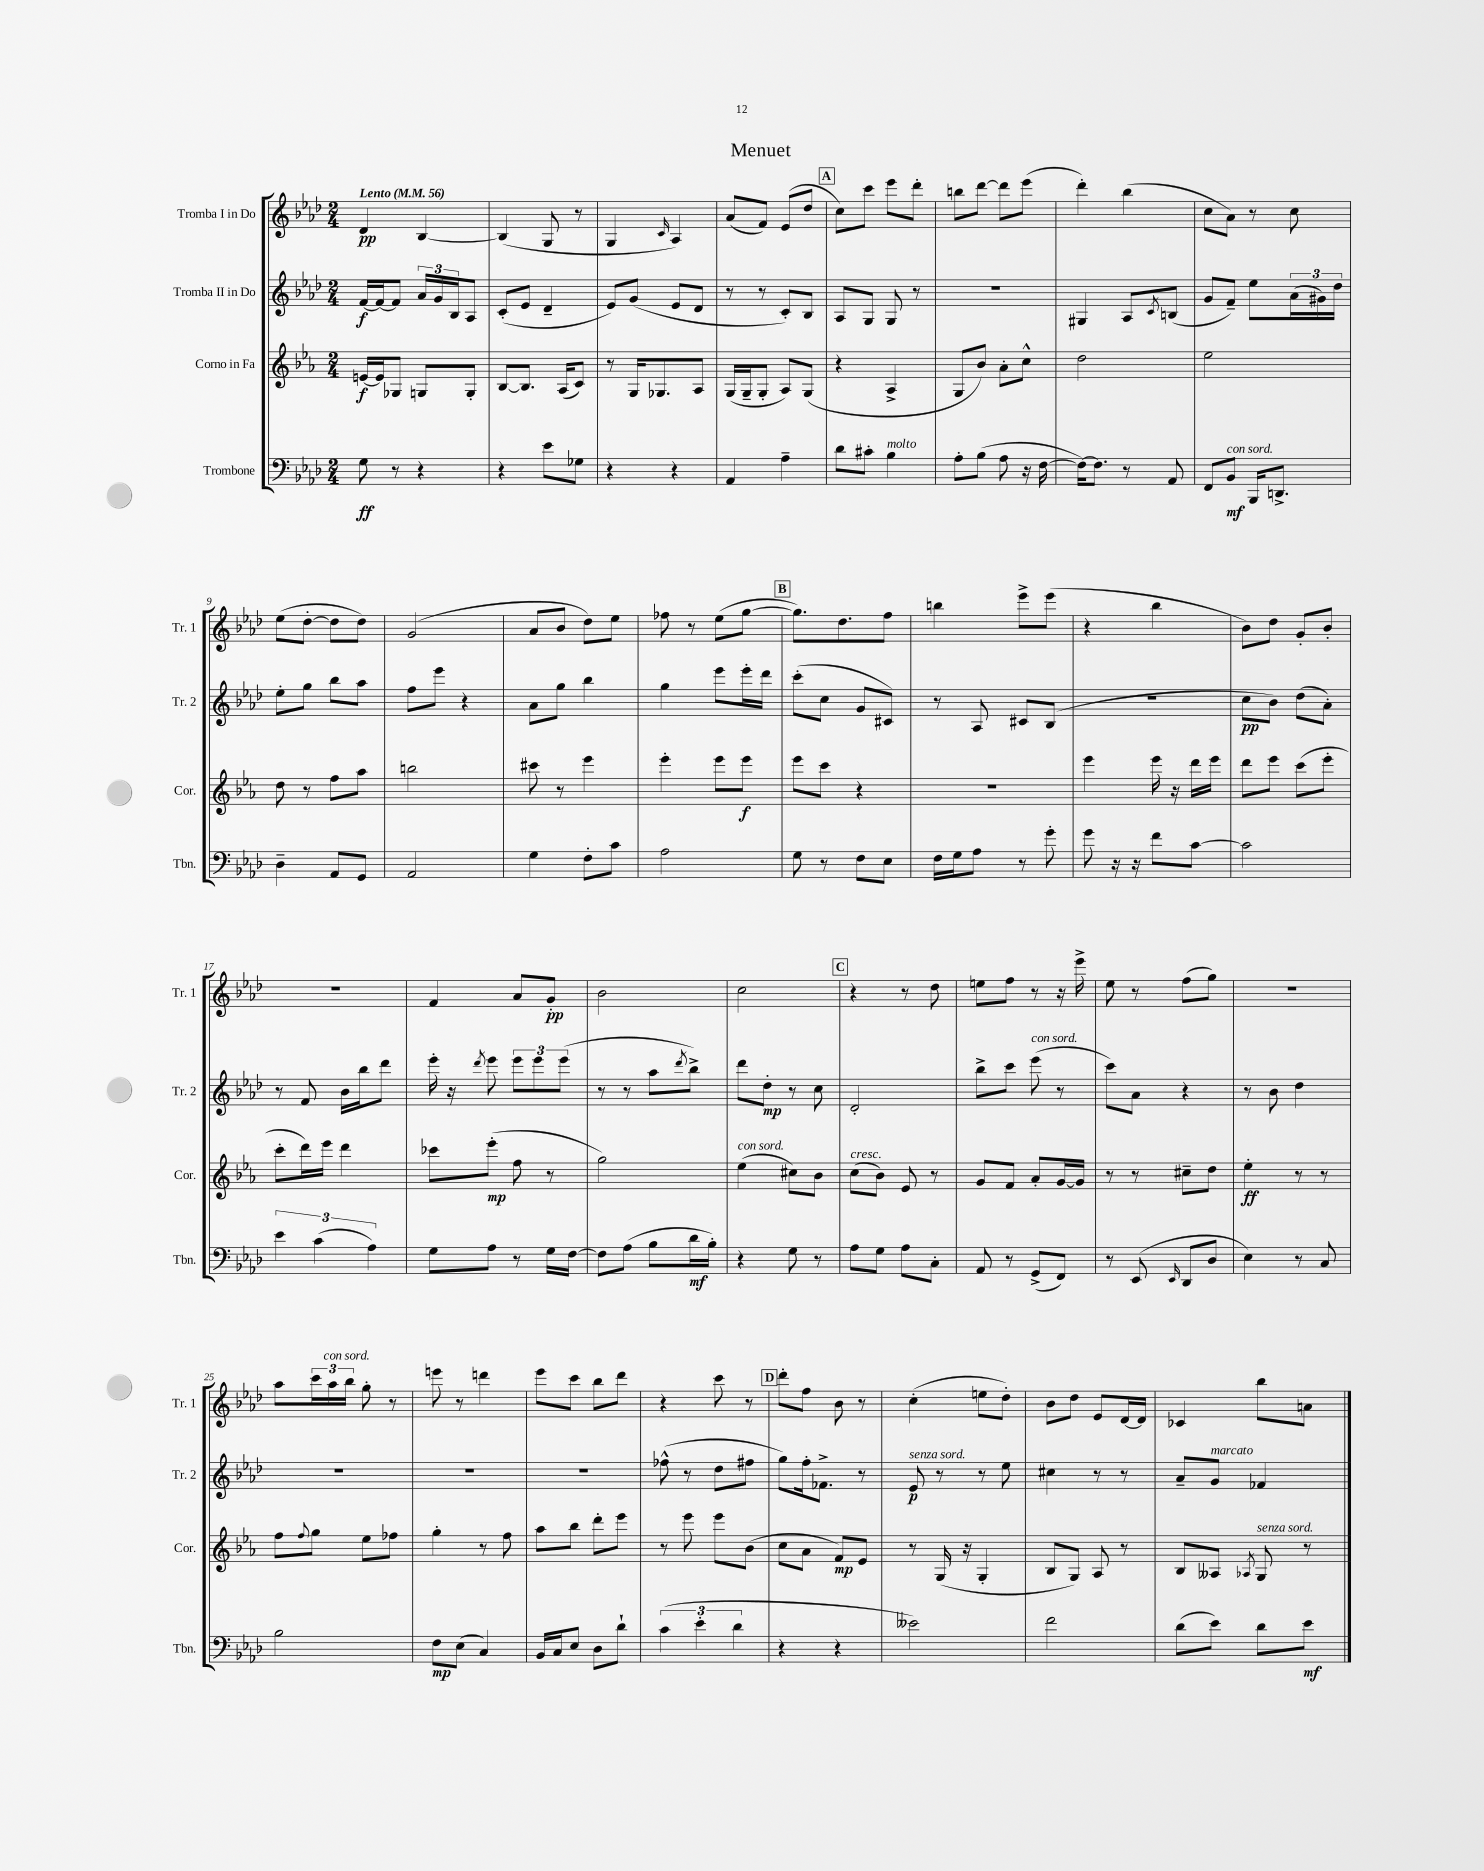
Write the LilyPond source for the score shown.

\header { title = "Menuet" }
<<
\new StaffGroup <<
\new Staff = "s0" \with { instrumentName = "Tromba I in Do" shortInstrumentName = "Tr. 1" } {
    \clef treble \key aes \major \numericTimeSignature \time 2/4 \tempo "Lento" 4 = 56
    des'4\pp bes4~ |
    bes4( g8 r8 |
    g4 \grace { c'16 } aes4) |
    aes'8( f'8) ees'8( des''8 |
    \mark \markup { \box "A" } c''8) c'''8 ees'''8 des'''8-. |
    b''8 des'''8~ des'''8 ees'''8( |
    des'''4-.) bes''4( |
    c''8 aes'8) r8 c''8 |
    ees''8( des''8~-. des''8 des''8) |
    g'2( |
    aes'8 bes'8 des''8) ees''8 |
    fes''8 r8 ees''8( g''8~ |
    \mark \markup { \box "B" } g''8.) des''8. f''8 |
    b''4 ees'''8-> ees'''8( |
    r4 bes''4 |
    bes'8) des''8 g'8-. bes'8-. |
    r2 |
    f'4 aes'8 g'8-.\pp |
    bes'2 |
    c''2 |
    \mark \markup { \box "C" } r4 r8 des''8 |
    e''8 f''8 r8 r16 ees'''16-> |
    ees''8 r8 f''8( g''8) |
    R2 |
    aes''8 \tuplet 3/2 { c'''16 aes''16^\markup { \italic "con sord." } bes''16 } g''8-. r8 |
    e'''8 r8 d'''4 |
    ees'''8 c'''8 bes''8 des'''8 |
    r4 c'''8 r8 |
    \mark \markup { \box "D" } des'''8-. f''8 bes'8 r8 |
    c''4-.( e''8 des''8-.) |
    bes'8 des''8 ees'8 des'16~ des'16 |
    ces'4 bes''8 a'8 \bar "|." |
}
\new Staff = "s1" \with { instrumentName = "Tromba II in Do" shortInstrumentName = "Tr. 2" } {
    \clef treble \key aes \major \numericTimeSignature \time 2/4
    f'16~\f f'16~ f'8 \tuplet 3/2 { aes'16 g'16 bes16 } aes8 |
    c'8-.( ees'8 des'4-- |
    ees'8) g'8( ees'8 des'8 |
    r8 r8 c'8-.) bes8 |
    \mark \markup { \box "A" } aes8 g8 g8 r8 |
    r2 |
    gis4 aes8 \acciaccatura { c'8 } b8( |
    g'8 f'8--) ees''8 \tuplet 3/2 { aes'16( gis'16) des''16 } |
    ees''8-. g''8 bes''8 aes''8 |
    f''8 ees'''8 r4 |
    aes'8 g''8 bes''4 |
    g''4 ees'''8 ees'''16-. des'''16 |
    \mark \markup { \box "B" } c'''8-.( c''8 g'8 cis'8) |
    r8 aes8 cis'8 bes8( |
    r2 |
    c''8\pp bes'8) des''8( aes'8-.) |
    r8 f'8 bes'16 bes''16 des'''8 |
    ees'''16-. r16 \acciaccatura { des'''8 } ees'''8 \tuplet 3/2 { ees'''8 ees'''8 ees'''8( } |
    r8 r8 aes''8 \acciaccatura { des'''8 } bes''8->) |
    des'''8 des''8-.\mp r8 c''8 |
    \mark \markup { \box "C" } des'2-. |
    bes''8-> c'''8 ees'''8^\markup { \italic "con sord." }( r8 |
    c'''8) aes'8 r4 |
    r8 bes'8 des''4 |
    R2 |
    R2 |
    R2 |
    fes''8-^( r8 des''8 fis''8 |
    \mark \markup { \box "D" } g''8) f''16-. fes'8.-> r8 |
    ees'8\p^\markup { \italic "senza sord." } r8 r8 ees''8 |
    cis''4 r8 r8 |
    aes'8-- g'8^\markup { \italic "marcato" } fes'4 \bar "|." |
}
\new Staff = "s2" \with { instrumentName = "Corno in Fa" shortInstrumentName = "Cor." } {
    \clef treble \key ees \major \numericTimeSignature \time 2/4
    e'16~\f e'16 ges8 g8 g8-. |
    bes8~ bes8. aes16( c'8) |
    r8 g16 ges8. aes8 |
    g16( g16-- g8-. aes8) g8( |
    \mark \markup { \box "A" } r4 aes4-> |
    g8 bes'8) aes'8-. c''8-^ |
    d''2 |
    ees''2 |
    d''8 r8 f''8 aes''8 |
    b''2 |
    cis'''8 r8 ees'''4 |
    ees'''4-. ees'''8 ees'''8\f |
    \mark \markup { \box "B" } ees'''8 c'''8 r4 |
    R2 |
    ees'''4 ees'''16 r16 d'''16 ees'''16 |
    d'''8 ees'''8 c'''8( ees'''8-. |
    c'''8-. d'''16) ees'''16 d'''4 |
    ces'''8 ees'''8-.\mp( f''8 r8 |
    g''2) |
    ees''4^\markup { \italic "con sord." }( cis''8) bes'8 |
    \mark \markup { \box "C" } c''8^\markup { \italic "cresc." }( bes'8) ees'8 r8 |
    g'8 f'8 aes'8-. g'16~ g'16 |
    r8 r8 cis''8-- d''8 |
    ees''4-.\ff r8 r8 |
    f''8 \appoggiatura { f''8 } g''8 ees''8 fes''8 |
    g''4-. r8 f''8 |
    aes''8 bes''8 d'''8-. ees'''8 |
    r8 ees'''8 ees'''8 bes'8( |
    \mark \markup { \box "D" } c''8 aes'8 f'8\mp) ees'8 |
    r8 g16( r16 g4-. |
    bes8 g8) aes8 r8 |
    bes8 aeses8 \acciaccatura { aes8 } g8^\markup { \italic "senza sord." } r8 \bar "|." |
}
\new Staff = "s3" \with { instrumentName = "Trombone" shortInstrumentName = "Tbn." } {
    \clef bass \key aes \major \numericTimeSignature \time 2/4
    g8\ff r8 r4 |
    r4 ees'8 ges8 |
    r4 r4 |
    aes,4 aes4-- |
    \mark \markup { \box "A" } des'8 cis'8-. bes4^\markup { \italic "molto" } |
    aes8-. bes8( aes8 r16 f16~ |
    f16~) f8. r8 aes,8 |
    f,8 bes,8\mf^\markup { \italic "con sord." } bes,,16 d,8.-> |
    des4-- aes,8 g,8 |
    aes,2 |
    g4 f8-. c'8 |
    aes2 |
    \mark \markup { \box "B" } g8 r8 f8 ees8 |
    f16 g16 aes8 r8 g'8-. |
    g'8 r16 r16 f'8 c'8~ |
    c'2 |
    \tuplet 3/2 { ees'4 c'4( aes4) } |
    g8 aes8 r8 g16 f16~ |
    f8 aes8( bes8 des'16\mf bes16-.) |
    r4 g8 r8 |
    \mark \markup { \box "C" } aes8 g8 aes8 c8-. |
    aes,8 r8 g,8->( f,8) |
    r8 ees,8( \grace { ees,16 } des,8 des8 |
    ees4) r8 c8 |
    bes2 |
    f8\mp ees8( c4) |
    bes,16 c16 ees8 des8 des'8-! |
    \tuplet 3/2 { c'4( ees'4-. des'4 } |
    \mark \markup { \box "D" } r4 r4 |
    eeses'2) |
    f'2 |
    des'8( ees'8) des'8 ees'8\mf \bar "|." |
}
>>
>>
